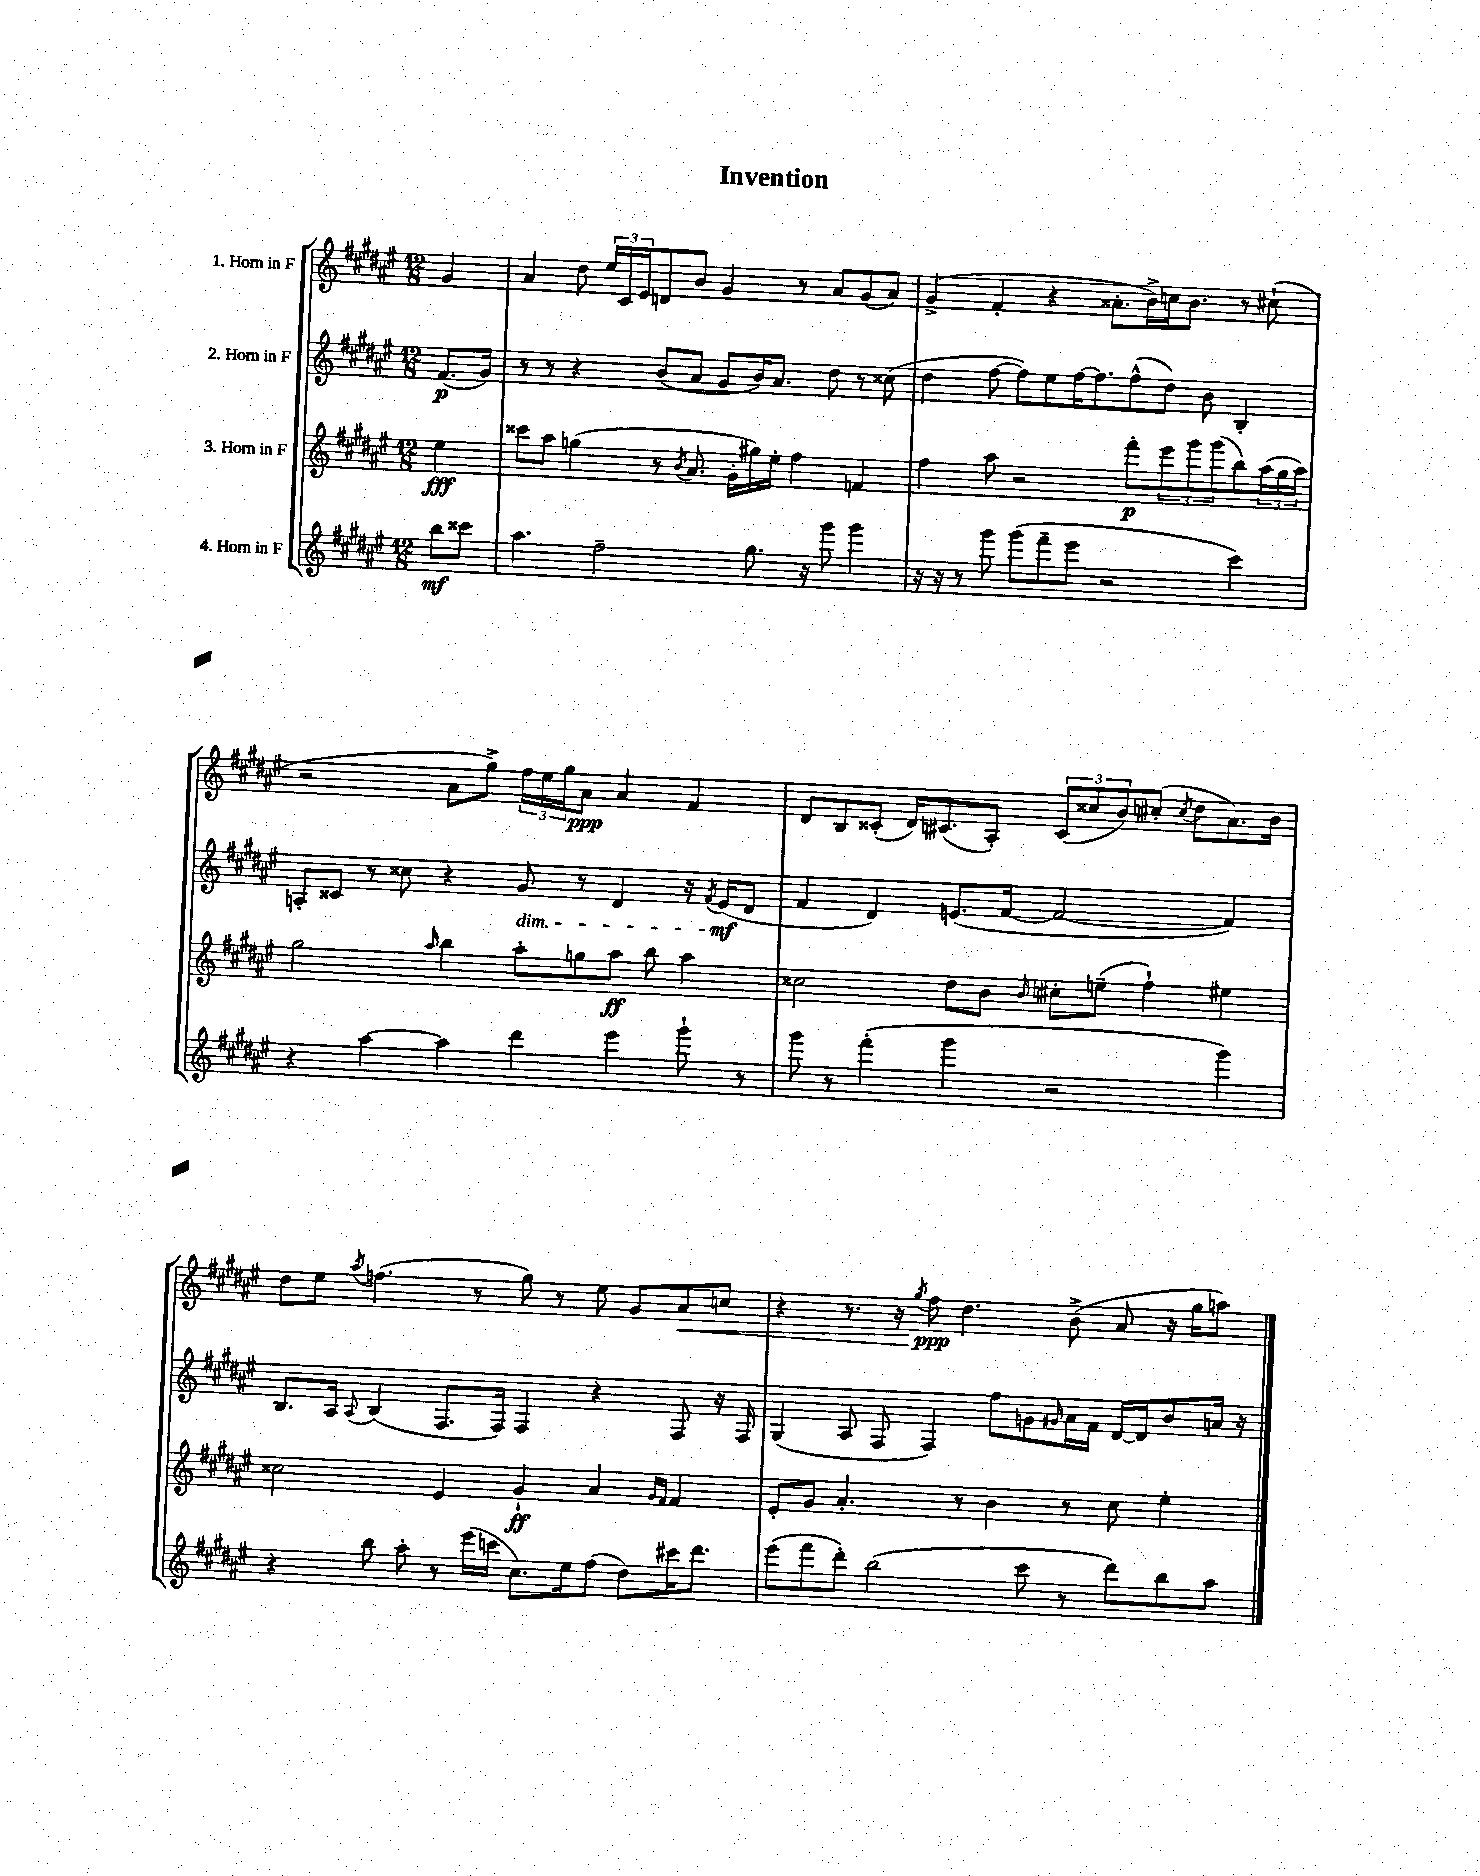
\header { title = "Invention" }
<<
\new StaffGroup <<
\new Staff = "s0" \with { instrumentName = "1. Horn in F" } {
    \clef treble \key fis \major \numericTimeSignature \time 12/8 \partial 4
    gis'4 |
    ais'4 dis''8 \tuplet 3/2 { eis''16 cis'16 eis'16 } d'8 b'8 gis'4 r8 ais'8 gis'8( ais'8) |
    gis'4->( fis'4-. r4 aisis'8.-. b'16->) c''16 b'8. r8 cis''8-!( |
    r2 ais'8 gis''8->) \tuplet 3/2 { fis''16 eis''16 gis''16 } ais'8\ppp ais'4 fis'4 |
    dis'8 b8 cisis'8-.( dis'16) cis'8.( ais8-.) \tuplet 3/2 { cis'8( cisis''8 b'8) } cis''8-.( \acciaccatura { cis''8 } dis''8 ais'8.) b'16 |
    dis''8 eis''8 \acciaccatura { ais''8 } f''4.( r8 gis''8) r8 eis''8 gis'8 ais'8\< c''8 |
    r4 r8. r16 \acciaccatura { gis''8 } fis''8\ppp\! dis''4. b'8->( ais'8 r16 gis''16 a''8) \bar "|." |
}
\new Staff = "s1" \with { instrumentName = "2. Horn in F" } {
    \clef treble \key fis \major \numericTimeSignature \time 12/8 \partial 4
    fis'8.\p( gis'16) |
    r8 r8 r4 b'8( ais'8 gis'8 b'16) ais'8. dis''8 r8 cisis''8( |
    dis''4 fis''8~ fis''8) eis''8 fis''16~ fis''8. fis''8-^( dis''8) b'8 b4-. |
    a8-. cisis'8 r8 cisis''8 r4 gis'8\dim r8 dis'4 r16 \acciaccatura { fis'8 } eis'16\mf\!( dis'8 |
    fis'4 dis'4) e'8.( fis'16~ fis'2~ fis'4) |
    b8. ais16 \appoggiatura { ais8 } b4( fis8. fis16) fis4 r4 fis8 r16 fis16 |
    gis4( ais8 fis8 fis4) fis''8 g'8 \grace { gis'16 } ais'16 fis'16 dis'16~ dis'16 b'8 a'16 r16 \bar "|." |
}
\new Staff = "s2" \with { instrumentName = "3. Horn in F" } {
    \clef treble \key fis \major \numericTimeSignature \time 12/8 \partial 4
    eis''4\fff |
    cisis'''8 ais''8 g''4( r8 \acciaccatura { b'8 } ais'8. gis'16-. gis''16) eis''16-. fis''4 f'4 |
    fis''4 ais''8 r2 fis'''8-.\p \tuplet 3/2 { eis'''8 gis'''8 gis'''8( } b''8) \tuplet 3/2 { ais''16( gis''16 ais''16) } |
    gis''2 \grace { ais''16 } b''4 ais''8-. g''8 ais''8\ff b''8 ais''4 |
    cisis''2 dis''8 b'8 \grace { b'16 } cis''8-. e''8--( fis''4-!) eis''4 |
    cisis''2 eis'4 gis'4-!\ff ais'4 \grace { gis'16 fis'16 } fis'4 |
    eis'8-. gis'8 ais'4.-. r8 b'4 r8 cis''8 eis''4-. \bar "|." |
}
\new Staff = "s3" \with { instrumentName = "4. Horn in F" } {
    \clef treble \key fis \major \numericTimeSignature \time 12/8 \partial 4
    b''8\mf cisis'''8 |
    ais''4. fis''2-- gis''8. r16 gis'''8 gis'''4 |
    r16 r16 r8 gis'''8 gis'''8( fis'''8-- eis'''8 r2 cis'''4) |
    r4 ais''4~ ais''4 dis'''4 eis'''4 gis'''8-! r8 |
    gis'''8 r8 fis'''4-.( gis'''4 r2 gis'''4) |
    r4 b''8 ais''8-. r8 eis'''16( c'''16 cis''8.) eis''16 fis''8( dis''8) cis'''16 dis'''8. |
    eis'''8( fis'''8 dis'''8-.) b''2( cis'''8 r8 dis'''8) b''8 ais''8 \bar "|." |
}
>>
>>
\layout { \context { \Score \remove "Bar_number_engraver" } }
